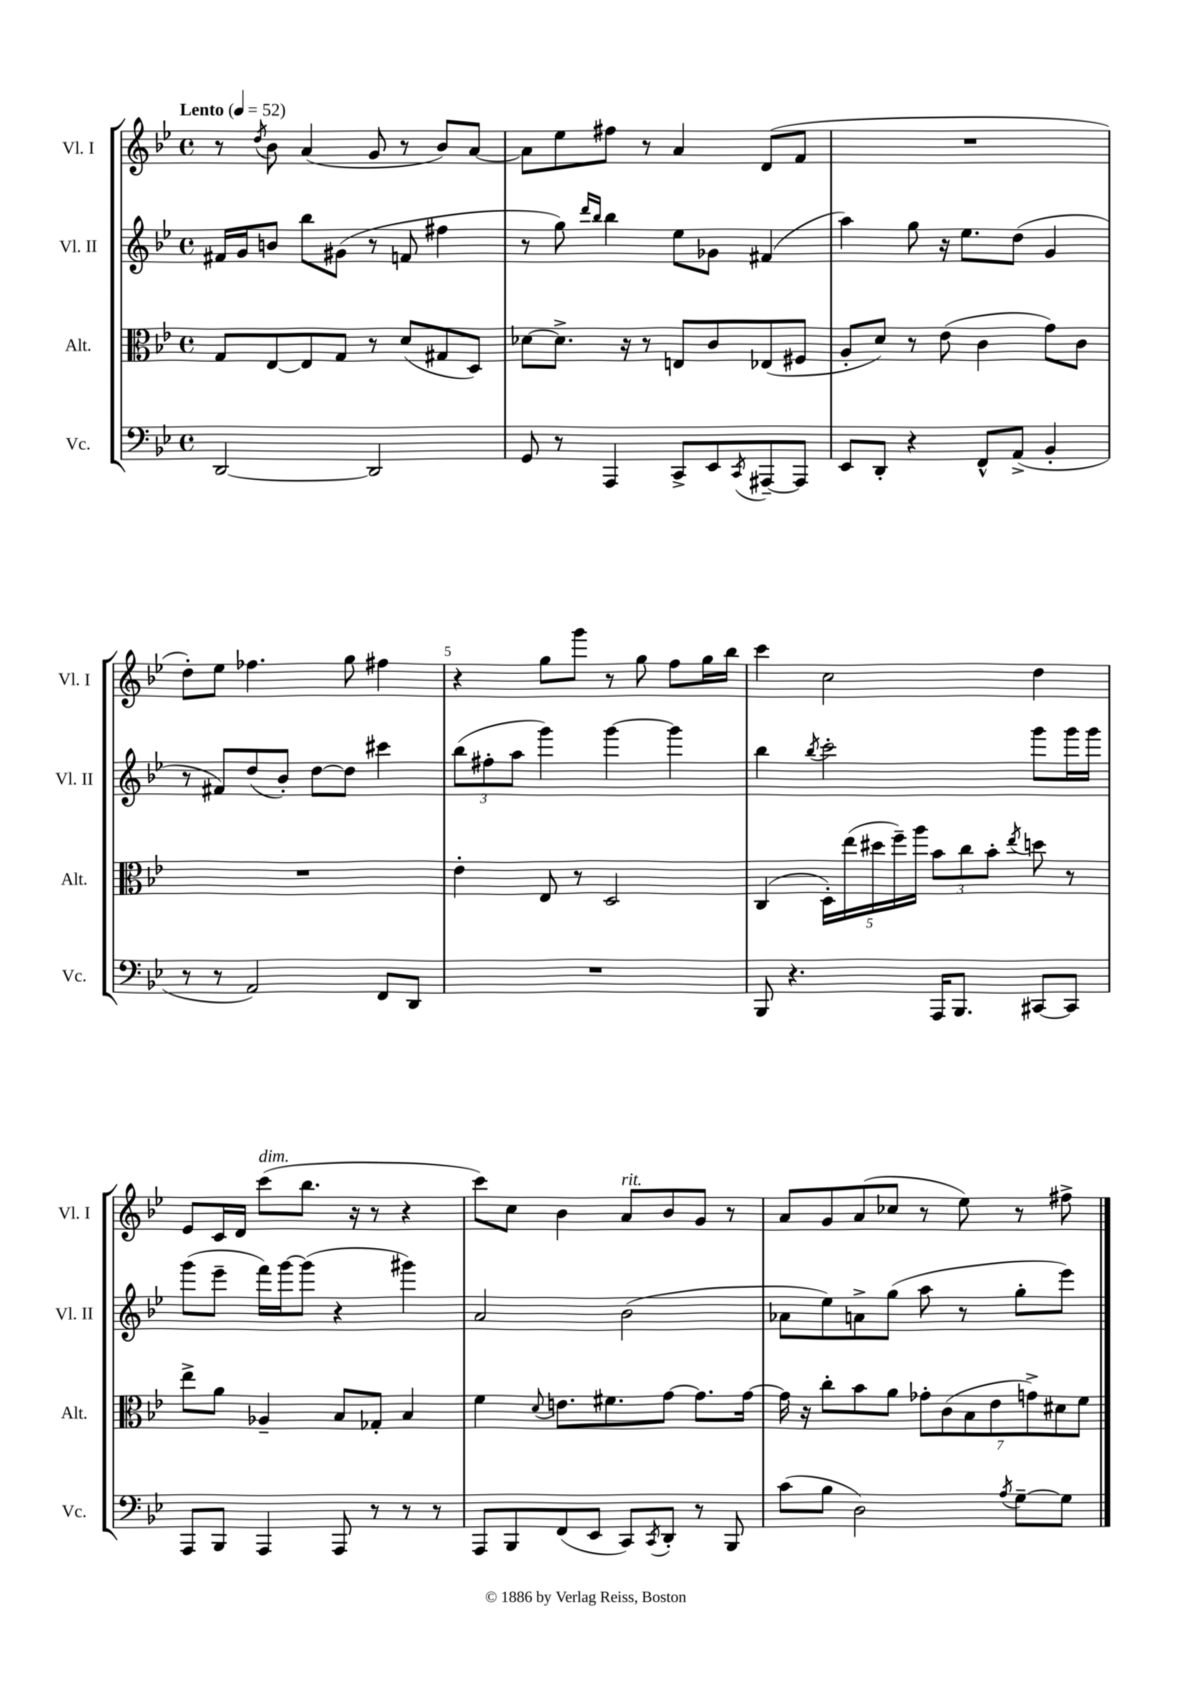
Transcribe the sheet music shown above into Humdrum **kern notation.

**kern	**kern	**kern	**kern
*part4	*part3	*part2	*part1
*staff4	*staff3	*staff2	*staff1
*I"Vc.	*I"Alt.	*I"Vl. II	*I"Vl. I
*I'Vc.	*I'Alt.	*I'Vl. II	*I'Vl. I
*clefF4	*clefC3	*clefG2	*clefG2
*k[b-e-]	*k[b-e-]	*k[b-e-]	*k[b-e-]
*M4/4	*M4/4	*M4/4	*M4/4
*met(c)	*met(c)	*met(c)	*met(c)
*MM52	*MM52	*MM52	*MM52
=1	=1	=1	=1
!	!	!	!LO:TX:a:B:t=Lento
[2DD/	8G/L	16f#X/LL	8r
.	.	16g/J	.
.	.	.	8qdd/
.	[8E-/	8bn/J	8b-\
.	8E-/]	8bb-\L	(4a/
.	8G/J	(8g#X\J	.
2DD/]	8r	8r	8g/
.	(8d/L	8fn/	8r
.	8G#X/	4ff#X\	8b-/L)
.	8D/J)	.	[8a/J
=2	=2	=2	=2
8GG/	[8d-X\L	8r	8a\L]
8r	8.d-^\J]	8gg\)	8ee-\
.	.	16qqddd/LL	.
.	.	16qqbb-/JJ	.
4AAA/	.	4bb-\	8ff#X\J
.	16r	.	.
.	8r	.	8r
8CC^/L	8En/L	8ee-\L	4a/
8EE-/	8c/	8g-X\J	.
8qCC/	.	.	.
[8AAA#X~/	(8E-X/	(4f#X/	(8d/L
8AAA#/J]	8F#X/J	.	8f/J
=3	=3	=3	=3
8EE-/L	8A'/L	4aa\)	1r
8DD'/J	8d/J)	.	.
4r	8r	8gg\	.
.	(8e-\	16r	.
.	.	8.ee-\L	.
8FF^^/L	4c\	.	.
(8AA^/J	.	(8dd\J	.
4BB-'/	8g\L)	4g/	.
.	8c\J	.	.
!!LO:LB:g=z
=4	=4	=4	=4
8r	1r	8r	8dd'\L)
8r	.	8f#X/L)	8ee-\J
2AA/)	.	(8dd/	4.ff-X\
.	.	8b-'/J)	.
.	.	[8dd\L	.
.	.	8dd\J]	8gg\
8FF/L	.	4ccc#X\	4ff#X\
8DD/J	.	.	.
=5	=5	=5	=5
1r	4e-'\	(12bb-\L	4r
.	.	12ff#X'\	.
.	.	12aa\J	.
.	8E-/	4ggg\)	8gg\L
.	8r	.	8ggg\J
.	2D/	[4ggg\	8r
.	.	.	8gg\
.	.	4ggg\]	8ff\L
.	.	.	16gg\L
.	.	.	16bb-\JJ
=6	=6	=6	=6
8BBB-/	(4C/	4bb-\	4ccc\
4.r	.	.	.
.	.	8qbb-/	.
.	20D'\LL)	2ccc'\	2cc\
.	(20ee-\	.	.
.	20dd#X\	.	.
.	20ff~\)	.	.
.	20aa\JJ	.	.
16AAA/KL	12b-\L	.	.
8.BBB-/J	.	.	.
.	12cc\	.	.
.	12b-'\J	.	.
.	8qee-/	.	.
[8CC#X/L	8ddn\	8ggg\L	4dd\
8CC#/J]	8r	16ggg\L	.
.	.	16ggg\JJ	.
!!LO:LB:g=z
=7	=7	=7	=7
8AAA/L	8ee-^\L	(8ggg\L	8e-/L
8BBB-/J	8a\J	8eee-~\J	16c/L
.	.	.	16d/JJ
!	!	!	!LO:TX:a:i:t=dim.
4AAA/	4A-X~/	16fff\LL)	(8ccc\L
.	.	[16ggg\J	.
.	.	(8ggg\J]	8.bb-\J
8AAA/	8B-/L	4r	.
.	.	.	16r
8r	8G-X'/J	.	8r
8r	4B-/	4ggg#X\)	4r
8r	.	.	.
=8	=8	=8	=8
8AAA/L	4f\	2a/	8ccc\L)
8BBB-/	.	.	8cc\J
.	8qqd/	.	.
(8FF/	8.en\L	.	4b-\
8EE-/J	.	.	.
.	8.f#X\	.	.
!	!	!	!LO:TX:a:i:t=rit.
8CC/L)	.	(2b-\	8a/L
8qCC/	.	.	.
8DD'/J	[8g\J	.	8b-/
8r	8.g\L]	.	8g/J
8BBB-/	.	.	8r
.	[16g\Jk	.	.
=9	=9	=9	=9
(8c\L	16g\]	8a-X\L	8a/L
.	16r	.	.
8B-\J	8cc'\L	8ee-\)	8g/
2D\)	8b-\	8an^\	(8a/
.	8a\J	(8gg\J	8cc-X/J
.	14g-X'\L	8aa\	8r
.	(14c\	.	.
.	.	8r	8ee-\)
.	14B-\	.	.
.	14e-\	.	.
8qA/	.	.	.
[8G~\L	.	8gg'\L	8r
.	14gn^\)	.	.
.	14d#X\	.	.
8G\J]	.	8eee-\J)	8ff#X^\
.	14f\J	.	.
==	==	==	==
*-	*-	*-	*-
